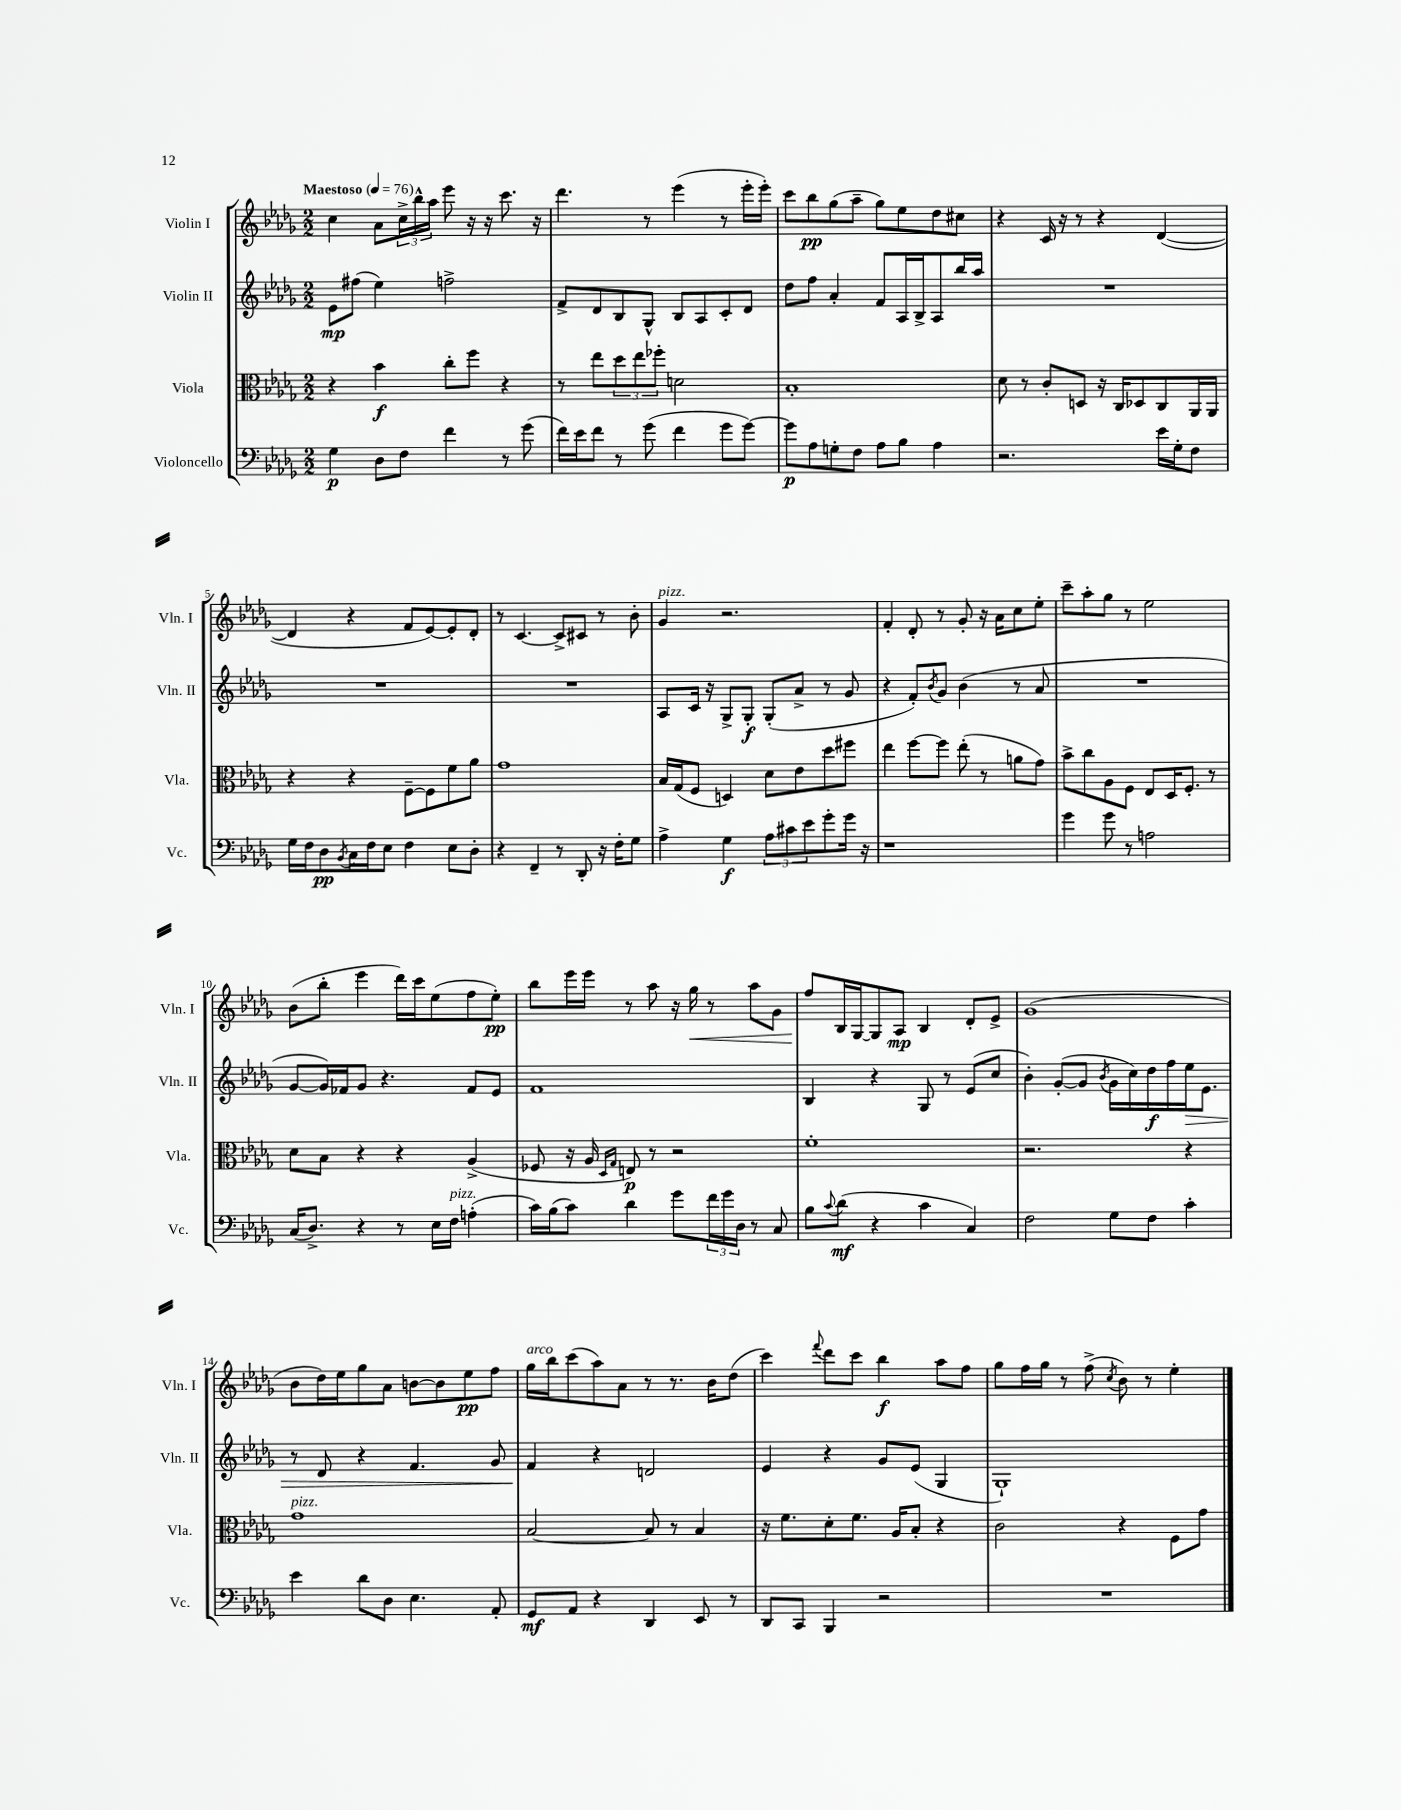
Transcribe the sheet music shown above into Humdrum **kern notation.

**kern	**kern	**kern	**kern
*staff4	*staff3	*staff2	*staff1
*clefF4	*clefC3	*clefG2	*clefG2
*k[b-e-a-d-g-]	*k[b-e-a-d-g-]	*k[b-e-a-d-g-]	*k[b-e-a-d-g-]
*M2/2	*M2/2	*M2/2	*M2/2
*MM76	*MM76	*MM76	*MM76
4G-	4r	8e-	4cc
.	.	(8ff#	.
8D-	4b-	4ee-)	8a-
8F	.	.	24cc^
.	.	.	24bb-^^
.	.	.	24aa-
4f	8cc'	2ff^	8eee-
.	8ff	.	16r
.	.	.	16r
8r	4r	.	8.ccc
(8g-	.	.	.
.	.	.	16r
=	=	=	=
16f)	8r	8f^	4.ddd-
16e-	.	.	.
8f	8ee-	8d-	.
8r	12dd-	8B-	.
.	12ee-	.	.
(8g-	.	8G-^^	8r
.	12ff-'	.	.
4f	2d	8B-	(4eee-
.	.	8A-	.
8g-	.	8c'	8r
[8g-)	.	8d-	16eee-'
.	.	.	16eee-')
=	=	=	=
8g-]	1B-'	8dd-	8ccc
8A-	.	8ff	8bb-
8G'	.	4a-'	(8gg-
8F	.	.	8aa-~
8A-	.	8f	8gg-)
8B-	.	16A-	8ee-
.	.	16B-^	.
4A-	.	8A-	8dd-
.	.	16bb-	8cc#
.	.	16aa-	.
=	=	=	=
2.r	8d-	1r	4r
.	8r	.	.
.	8c'	.	16c
.	.	.	16r
.	8D	.	8r
.	16r	.	4r
.	16C	.	.
.	8D-	.	.
16e-	8C	.	([4d-
16G-'	.	.	.
8F	16AA-	.	.
.	16AA-	.	.
=	=	=	=
16G-	4r	1r	4d-]
16F	.	.	.
8D-	.	.	.
8qBB-	.	.	.
16C	4r	.	4r
16F	.	.	.
8E-	.	.	.
4F	[8F~	.	8f
.	8F]	.	[8e-)
8E-	8f	.	8e-']
8D-'	8a-	.	8d-'
=	=	=	=
4r	1g-	1r	8r
.	.	.	[4.c
4FF~	.	.	.
8r	.	.	8c^]
8DD-'	.	.	8c#
16r	.	.	8r
16F'	.	.	.
8G-	.	.	8b-'
=	=	=	=
4A-^	16B-	8A-	4g-
.	(16G-	.	.
.	8F	16c	.
.	.	16r	.
4G-	4D)	8G-^	2.r
.	.	8G-'	.
12A-	8d-	(8G-'	.
12c#	.	.	.
.	8e-	8a-^	.
12e-	.	.	.
8g-'	8dd-	8r	.
16g-	8ff#	8g-	.
16r	.	.	.
=	=	=	=
1r	4ee-	4r	4f'
.	[8ff	8f')	8d-'
.	.	8qb-	.
.	8ff]	8g-	8r
.	(8ee-'	(4b-	8g-'
.	8r	.	16r
.	.	.	16a-
.	8a	8r	8cc
.	8g-)	8a-	8ee-'
=	=	=	=
4g-	8b-^	1r	8ccc~
.	8cc	.	8aa-'
8g-	8A-	.	8gg-
8r	8F	.	8r
2A	8E-	.	2ee-
.	16D-	.	.
.	8.F'	.	.
.	8r	.	.
=	=	=	=
(16C	8d-	[8g-	(8b-
8.D-^)	.	.	.
.	8B-	16g-])	8bb-'
.	.	16f-	.
4r	4r	8g-	4eee-
.	.	4.r	.
8r	4r	.	16ddd-)
.	.	.	16ccc
16E-	.	.	(8ee-
16F	.	.	.
(4A'	(4A-^	8f-	8ff
.	.	8e-	8ee-')
=	=	=	=
16c)	8F-	1f	8bb-
(16B-	.	.	.
8c)	16r	.	16eee-
.	16A-	.	16eee-
.	16qqD-	.	.
.	16qqG-	.	.
4d-	8E)	.	8r
.	8r	.	8aa-
8g-	2r	.	16r
.	.	.	16gg-
24f	.	.	8r
24g-	.	.	.
24D-	.	.	.
8r	.	.	8aa-
8C	.	.	8g-
=	=	=	=
8B-	1f'	4B-	8ff
8qqc	.	.	.
(8d-	.	.	16B-
.	.	.	[16G-
4r	.	4r	8G-]
.	.	.	8A-
4c	.	8G-	4B-
.	.	8r	.
4C)	.	(8e-	8d-'
.	.	8cc	8e-^
=	=	=	=
2F	2.r	4b-')	(1g-
.	.	([8g-'	.
.	.	8g-]	.
.	.	8qb-	.
8G-	.	16g-	.
.	.	16cc)	.
8F	.	16dd-	.
.	.	16ff	.
4c'	4r	16ee-	.
.	.	8.e-	.
=	=	=	=
4e-	1g-	8r	8b-
.	.	8d-	16dd-)
.	.	.	16ee-
8d-	.	4r	8gg-
8D-	.	.	8a-
4.E-	.	4.f	[8b
.	.	.	8b]
.	.	.	8ee-
8AA-'	.	8g-	8ff
=	=	=	=
8GG-	[2B-	4f	16gg-
.	.	.	16bb-
8AA-	.	.	(8ccc
4r	.	4r	8aa-)
.	.	.	8a-
4DD-	8B-]	2d	8r
.	8r	.	8.r
8EE-	4B-	.	.
.	.	.	16b-
8r	.	.	(8dd-
=	=	=	=
8DD-	16r	4e-	4ccc)
.	8.f	.	.
8CC	.	.	.
.	.	.	8qqfff
4BBB-	8d-'	4r	8ddd-
.	8.f	.	8ccc
2r	.	8g-	4bb-
.	16A-	.	.
.	8B-'	(8e-	.
.	4r	4G-	8aa-
.	.	.	8ff
=	=	=	=
1r	2c	1G-`)	8gg-
.	.	.	16ff
.	.	.	16gg-
.	.	.	8r
.	.	.	(8ff^
.	.	.	8qcc
.	4r	.	8b-)
.	.	.	8r
.	8F	.	4ee-'
.	8g-	.	.
==	==	==	==
*-	*-	*-	*-
